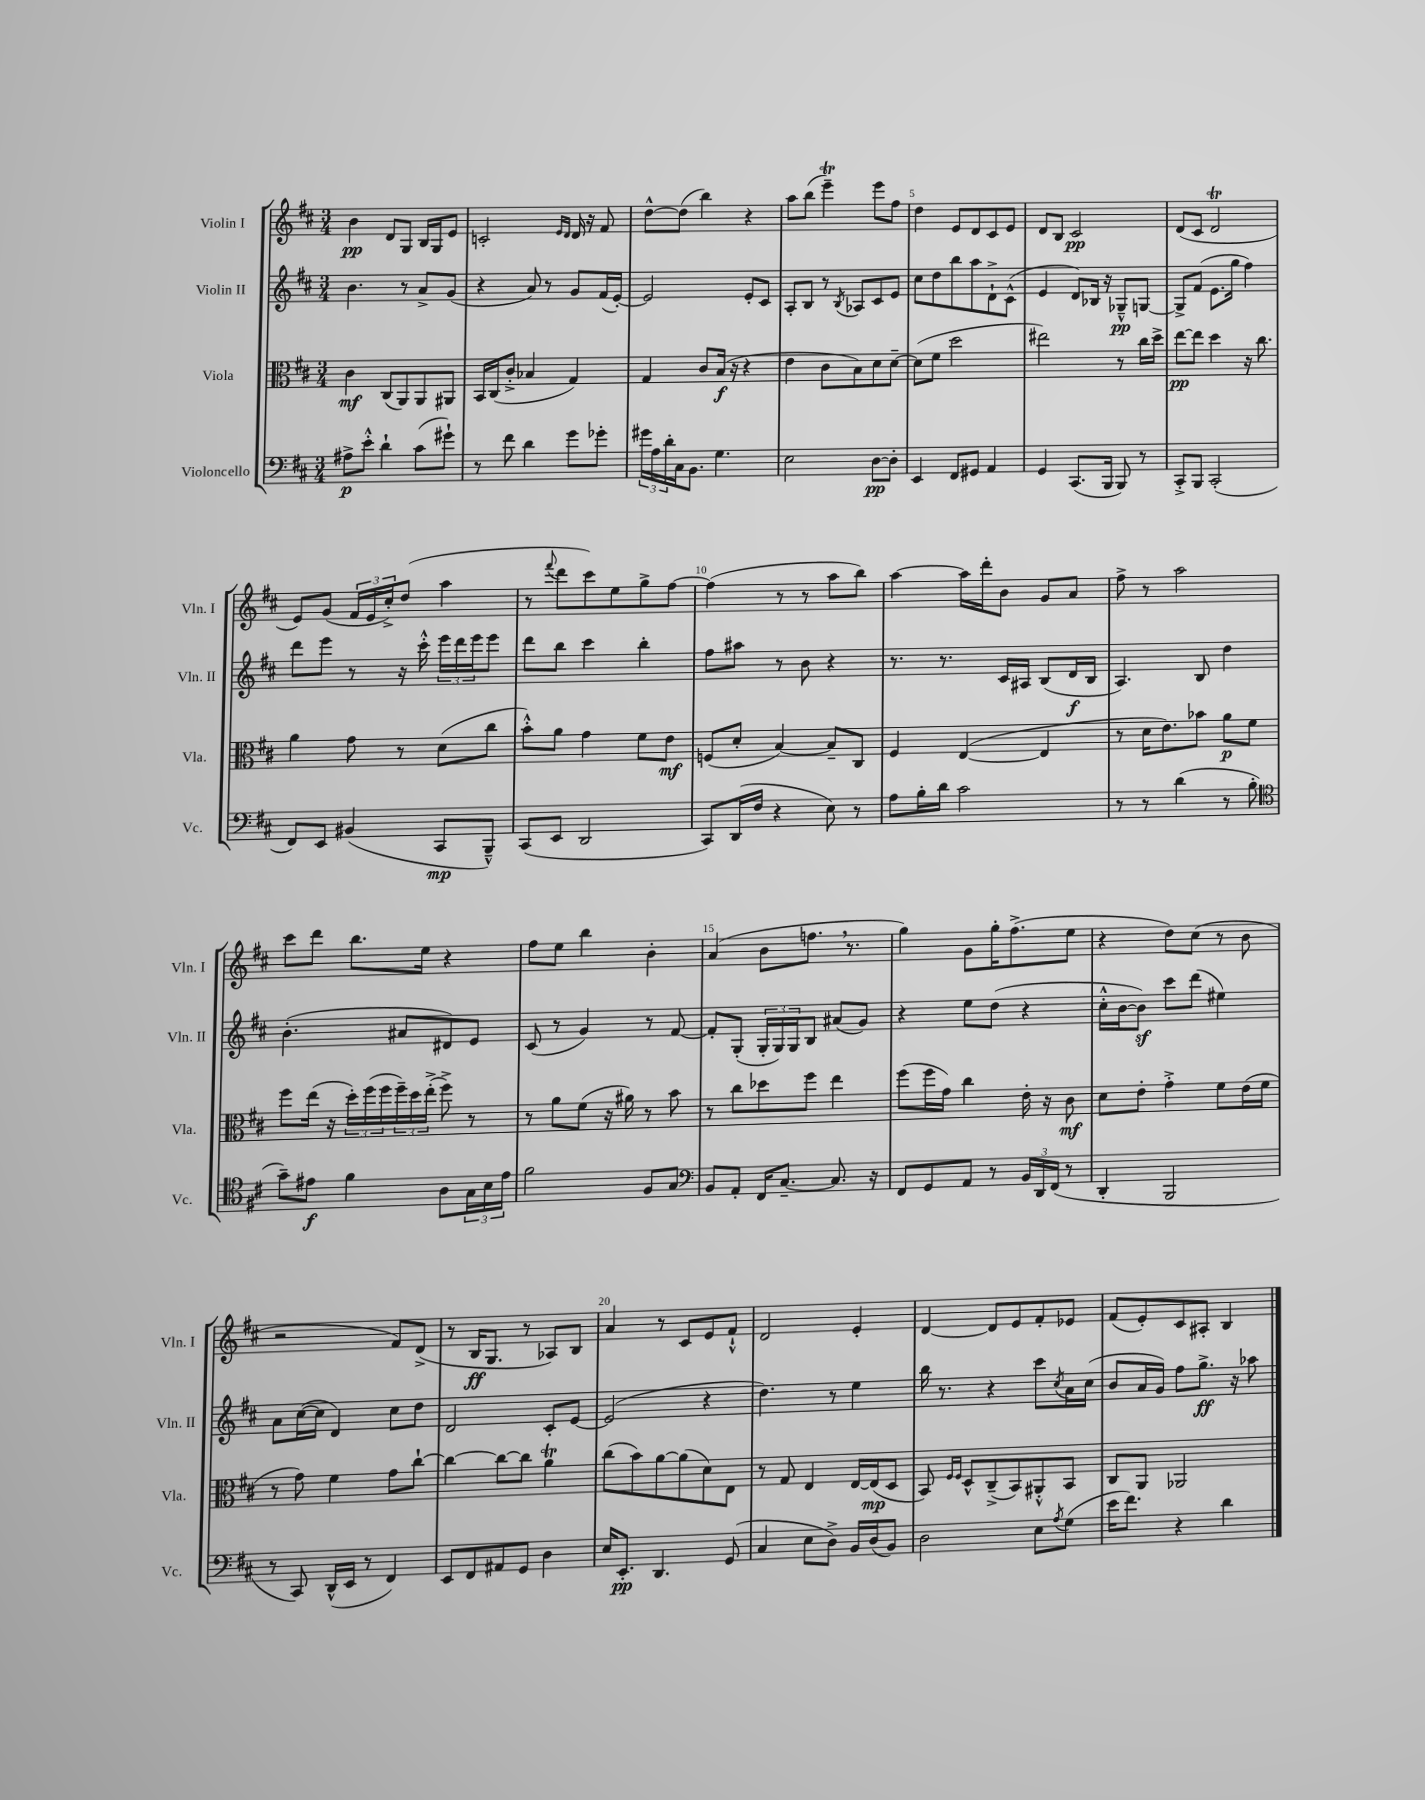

**kern	**kern	**kern	**kern
*staff4	*staff3	*staff2	*staff1
*clefF4	*clefC3	*clefG2	*clefG2
*k[f#c#]	*k[f#c#]	*k[f#c#]	*k[f#c#]
*M3/4	*M3/4	*M3/4	*M3/4
8A#^\L	4c#\	4.b\	4b\
8e'^^\J	.	.	.
4d`\	(8C#/L	.	8d/L
.	8AA/)	8r	8G/J
(8c#\L	8AA/	8a^/L	16B/LL
.	.	.	16G/J
8g#`\J)	8AA#/J	(8g/J	8e/J
=	=	=	=
8r	16BB/LL	4r	2c'/
.	(16C#/J	.	.
8f#\	8c#'^/J	.	.
4d\	4B-/	8a/)	.
.	.	8r	.
.	.	.	16qqe/LL
.	.	.	16qqd/JJ
8g\L	4G/)	8g/L	16d/
.	.	.	16r
8g-'\J	.	(16f#/L	8f#/
.	.	[16e'/JJ)	.
=	=	=	=
24g#\LL	4G/	2e/]	[8dd^^\L
24A\	.	.	.
24d'\	.	.	.
16C#\J	.	.	(8dd\]J
8.BB\J	.	.	.
.	8c#/L	.	4bb\)
4.G\	(16B/Jk	.	.
.	16r	.	.
.	4r	8e'/L	4r
.	.	8c#/J	.
=	=	=	=
2E\	4e\	8A'/L	8aa\L
.	.	8B/J	(8bb\J
.	8c#\L	8r	4eee~\)
.	.	8qB/	.
.	8B\)	8A-/L	.
[8D\L	8d\	8c#/	8eee\L
8D'\]J	[8d~\J	8e/J	8ff#\J
=	=	=	=
4EE/	(8d\]L	8cc#\L	4dd\
.	8f#\J	8dd\	.
8FF#/L	2dd\	8bb\	8e/L
8GG#/J	.	8aa\	8d/
4AA/	.	8d`^\	8c#/
.	.	(8c#^^\J	8e/J
=	=	=	=
4GG/	2ee#\)	4e/	8d/L
.	.	.	8B/J
(8.CC#/L	.	8d/L)	2c#/
.	.	16B-/Jk	.
16BBB/Jk	.	16r	.
8BBB/)	8r	8G-~^^/L	.
8r	16cc#\LL	[8G/J	.
.	16dd^\JJ	.	.
=	=	=	=
8CC#'^/L	[8ee\L	8G^/]L	(8d/L
8BBB/J	8ee\]J	(8f#/J	8c#/J
(2CC#'/	4dd\	8.e\L	2d/
.	.	16gg\Jk	.
.	16r	4ff#\)	.
.	8.cc#\	.	.
=	=	=	=
8FF#/L)	4a\	8ddd\L	8e/L)
8EE/J	.	8eee\J	(8g/J
(4BB#/	8g\	8r	24f#/LL
.	.	.	24e/
.	.	.	24cc#'^/J)
.	8r	16r	(8dd/J
.	.	16ccc#'^^\	.
8CC#/L	(8d\L	24eee\LL	4aa\
.	.	24ddd\	.
.	.	24eee\J	.
8BBB~^^/J)	8cc#\J	8eee\J	.
=	=	=	=
(8CC#/L	8b'^^\L)	8ddd\L	8r
.	.	.	8qqfff#/
8EE/J	8a\J	8bb\J	8ddd\L
2DD/	4g\	4ccc#\	8ccc#\)
.	.	.	8ee\
.	8f#\L	4bb'\	8gg^\
.	8e\J	.	[8ff#\J
=	=	=	=
8CC#/L)	(8F/L	8ff#\L	(4ff#\]
(16DD/L	8d'/J	8aa#\J	.
16F#/JJ	.	.	.
4r	[4B/)	8r	8r
.	.	8b\	8r
8E\)	8B~/]L	4r	8aa\L
8r	8C#/J	.	8bb\J)
=	=	=	=
8A\L	4F#/	8.r	[4aa\
16B'\L	.	.	.
16d\JJ	.	8.r	.
2c#\	([4E/	.	16aa\]LL
.	.	.	16ddd'\J
.	.	16c#/LL	8b\J
.	.	16A#/JJ	.
.	4E/]	(8B/L	8g/L
.	.	16d/L	8a/J
.	.	16B/JJ	.
=	=	=	=
8r	8r	4.A/)	8ff#^\
8r	16d\LK	.	8r
.	8.e\)	.	.
(4d\	.	.	2aa\
.	8b-\J	8B/	.
8r	8a\L	4dd\	.
8B'\	8f#\J	.	.
=	=	=	=
*clefC4	*	*	*
8g~\L)	8ff#\L	(4.b'\	8ccc#\L
8e#\J	(16ee\Jk	.	8ddd\J
.	16r	.	.
4f#\	24dd'\LL)	.	8.bb\L
.	(24ff#\	.	.
.	24ff#\	.	.
.	24ff#~\)	8a#/L	.
.	24dd\	.	.
.	.	.	16ee\Jk
.	(24ee'^\JJ	.	.
8A\L	8ff#^\)	8d#/)	4r
24G\L	8r	8e/J	.
24B\	.	.	.
24e#\JJ	.	.	.
=	=	=	=
2f#\	8r	(8c#/	8ff#\L
.	8a\L	8r	8ee\J
.	(8f#\J	4g/)	4bb\
.	16r	.	.
.	16a#\)	.	.
8F#/L	8r	8r	4b'\
8G/J	8b\	[8f#/	.
=	=	=	=
*clefF4	*	*	*
8BB/L	8r	8f#'/]L	(4a/
8AA'/J	8cc#\L	(8G'/J	.
16FF#/LK	8dd-\	24G'/LL	8b\L
.	.	24G/)	.
[8.C#~/J	.	.	.
.	.	24G/J	.
.	8ff#\J	8B/J	8.ff\J
8.C#/]	4ee\	(8a#/L	.
.	.	.	8.r
.	.	8g/J)	.
16r	.	.	.
=	=	=	=
8FF#/L	(8ff#\L	4r	4gg\)
8GG/	16ff#\L	.	.
.	16g\JJ)	.	.
8AA/J	4cc#\	8ee\L	8g\L
8r	.	(8dd\J	16gg'\K
.	.	.	(8.ff#^\
24BB/LL	16e'\	4r	.
24DD/	.	.	.
.	16r	.	.
(24FF#/JJ	.	.	.
8r	8c#\	.	8ee\J
=	=	=	=
4DD'/	8d\L	16cc#'^^\LL	4r
.	.	[16b\J	.
.	8e'\J	8b\]J)	.
2BBB/	4g'^\	8ccc#\L	8dd\L)
.	.	(8ddd\J	(8cc#\J
.	8f#\L	4ee#\)	8r
.	(16e\L	.	8b\
.	16f#\JJ	.	.
=	=	=	=
8r	8r	8a\L	2r
8CC#/)	8g\)	([16cc#\L	.
.	.	16cc#\]JJ	.
(16DD^^/LL	4f#\	4d/)	.
16EE/JJ	.	.	.
8r	.	.	.
4FF#/)	8g\L	8cc#\L	8f#/L)
.	[8cc#`\J	8dd\J	(8d^/J
=	=	=	=
8EE/L	4cc#\_	2d/	8r
8FF#/	.	.	16B/LK
.	.	.	8.G/J
8AA#/	8cc#\_L	.	.
8GG/J	8cc#\]J	.	8r
4D\	4a\	8c#'/L	8A-/L)
.	.	[8e/J	8B/J
=	=	=	=
16E/LK	(8cc#\L	(2e/]	4a/
8.EE'/J	.	.	.
.	8b\)	.	.
4.DD/	[8a\	.	8r
.	(8a\]	.	8c#/L
.	8d\)	4r	8e/
(8GG/	8E\J	.	8f#`^^/J
=	=	=	=
4C#/	8r	4.dd\)	2d/
.	8G/	.	.
8E\L	4E/	.	.
8D^\J)	.	8r	.
16BB/LL	[16E/LL	4ee\	4e'/
(16D/J	(16E/]J	.	.
8BB/J)	8D/J	.	.
=	=	=	=
2D\	8BB/)	16bb\	[4d/
.	.	8.r	.
.	16qqF#/LL	.	.
.	16qqF#/JJ	.	.
.	8D^^/L	.	.
.	(8C#~^/	4r	8d/]L
.	8BB/)	.	8e/
8E\L	8AA#'^^/	8ccc#\L	8f#'/
8qA/	.	8qcc#/	.
(8G\J	8BB/J	16a\L	8e-/J
.	.	(16cc#\JJ	.
=	=	=	=
16e\LK	8C#/L	8b/L	(8f#/L
8.f#\J)	.	.	.
.	8AA/J	16a/L	8e'/)
.	.	16g/JJ)	.
4r	2AA-/	8ff#\L	8c#/
.	.	8.gg^\J	8A#'/J
4d\	.	.	4B/
.	.	16r	.
.	.	8aa-\	.
==	==	==	==
*-	*-	*-	*-
